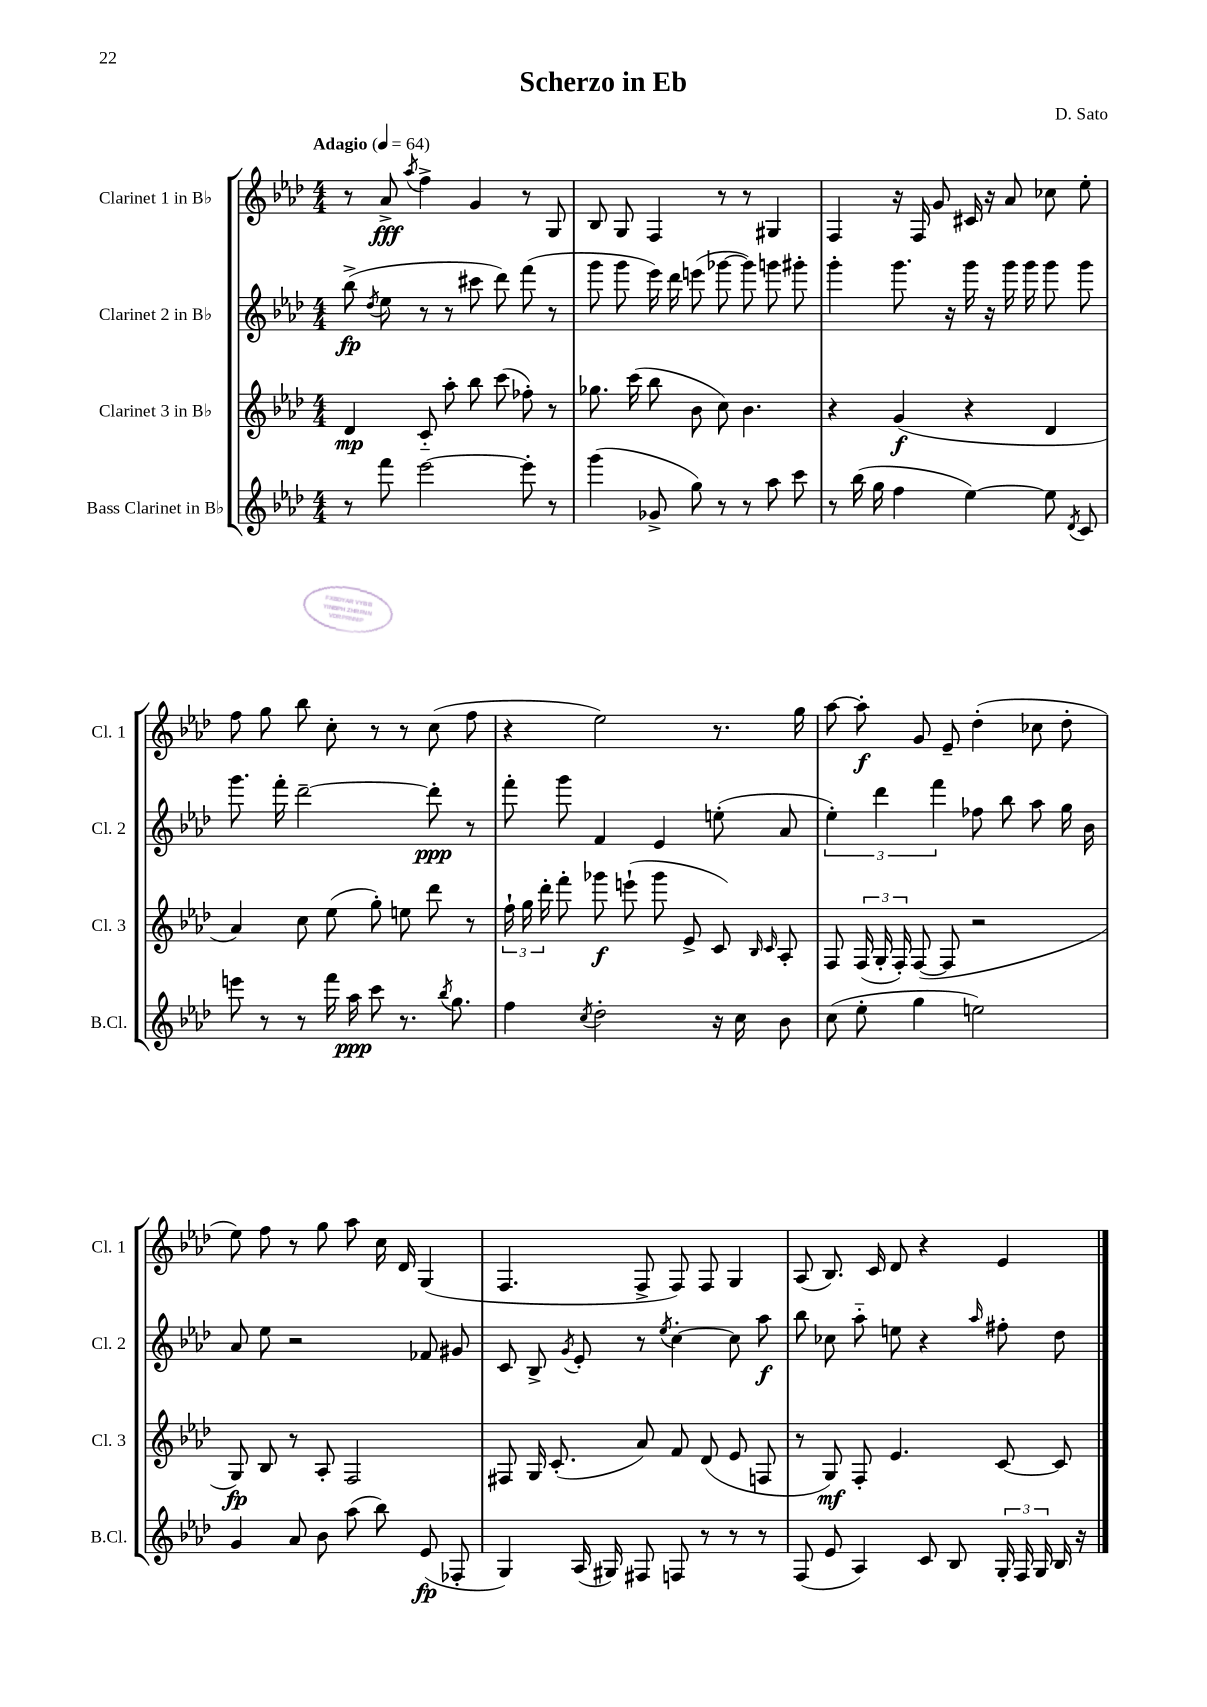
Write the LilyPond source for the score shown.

\header { title = "Scherzo in Eb" composer = "D. Sato" }
<<
\new StaffGroup <<
\new Staff = "s0" \with { instrumentName = "Clarinet 1 in Bb" shortInstrumentName = "Cl. 1" } {
    \clef treble \key aes \major \numericTimeSignature \time 4/4 \tempo "Adagio" 4 = 64
    \autoBeamOff r8 aes'8->\fff \acciaccatura { aes''8 } f''4-> g'4 r8 g8 |
    bes8 g8 f4 r8 r8 gis4 |
    f4 r16 f16 g'8 cis'16 r16 aes'8 ces''8 ees''8-. |
    f''8 g''8 bes''8 c''8-. r8 r8 c''8( f''8 |
    r4 ees''2) r8. g''16 |
    aes''8~ aes''8-.\f g'8 ees'8-- des''4-.( ces''8 des''8-. |
    ees''8) f''8 r8 g''8 aes''8 c''16 des'16 g4( |
    f4. f8-> f8) f8 g4 |
    aes8( bes8.) c'16 des'8 r4 ees'4 \bar "|." |
}
\new Staff = "s1" \with { instrumentName = "Clarinet 2 in Bb" shortInstrumentName = "Cl. 2" } {
    \clef treble \key aes \major \numericTimeSignature \time 4/4
    \autoBeamOff bes''8->\fp( \acciaccatura { des''8 } ees''8 r8 r8 cis'''8 des'''8) f'''8( r8 |
    g'''8 g'''8 ees'''16) des'''16 e'''8( ges'''8~ ges'''8) g'''8 gis'''8-. |
    g'''4-. g'''8. r16 g'''16 r16 g'''16 g'''16 g'''8 g'''8 |
    g'''8. f'''16-. des'''2~-- des'''8-.\ppp r8 |
    f'''8-. g'''8 f'4 ees'4 e''8-.( aes'8 |
    \tuplet 3/2 { ees''4-.) des'''4 f'''4 } fes''8 bes''8 aes''8 g''16 bes'16 |
    aes'8 ees''8 r2 fes'8 gis'8 |
    c'8 bes8-> \acciaccatura { g'8 } ees'8-. r8 \acciaccatura { ees''8 } c''4~-. c''8 aes''8\f |
    bes''8 ces''8 aes''8-_ e''8 r4 \grace { aes''16 } fis''8-. des''8 \bar "|." |
}
\new Staff = "s2" \with { instrumentName = "Clarinet 3 in Bb" shortInstrumentName = "Cl. 3" } {
    \clef treble \key aes \major \numericTimeSignature \time 4/4
    \autoBeamOff des'4\mp c'8-_ aes''8-. bes''8 c'''8( fes''8-.) r8 |
    ges''8. c'''16( bes''8 bes'8 c''8) bes'4. |
    r4 g'4\f( r4 des'4 |
    aes'4) c''8 ees''8( g''8-.) e''8 des'''8 r8 |
    \tuplet 3/2 { f''16-! g''16 des'''16-. } f'''8-. ges'''8\f e'''8-!( ges'''8 ees'8-> c'8) \grace { bes16 c'16 } aes8-. |
    f8 \tuplet 3/2 { f16( g16-. f16-.) } f8~( f8 r2 |
    g8\fp) bes8 r8 aes8-. f2 |
    fis8 g16 c'8.-.( aes'8) f'8 des'8( ees'8 f8 |
    r8 g8\mf) f8-. ees'4. c'8~ c'8 \bar "|." |
}
\new Staff = "s3" \with { instrumentName = "Bass Clarinet in Bb" shortInstrumentName = "B.Cl." } {
    \clef treble \key aes \major \numericTimeSignature \time 4/4
    \autoBeamOff r8 f'''8 ees'''2~ ees'''8-. r8 |
    g'''4( ges'8-> g''8) r8 r8 aes''8 c'''8 |
    r8 bes''16( g''16 f''4 ees''4~) ees''8 \acciaccatura { des'8 } c'8 |
    e'''8 r8 r8 f'''16 aes''16\ppp c'''8 r8. \acciaccatura { bes''8 } g''8. |
    f''4 \acciaccatura { c''8 } des''2-. r16 c''16 bes'8 |
    c''8( ees''8-. g''4 e''2) |
    g'4 aes'8 bes'8 aes''8( bes''8) ees'8\fp( fes8-. |
    g4) aes16( gis16) fis8 f8 r8 r8 r8 |
    f8( ees'8 aes4) c'8 bes8 \tuplet 3/2 { g16-. f16 g16 } bes16 r16 \bar "|." |
}
>>
>>
\layout { \context { \Score \remove "Bar_number_engraver" } }
